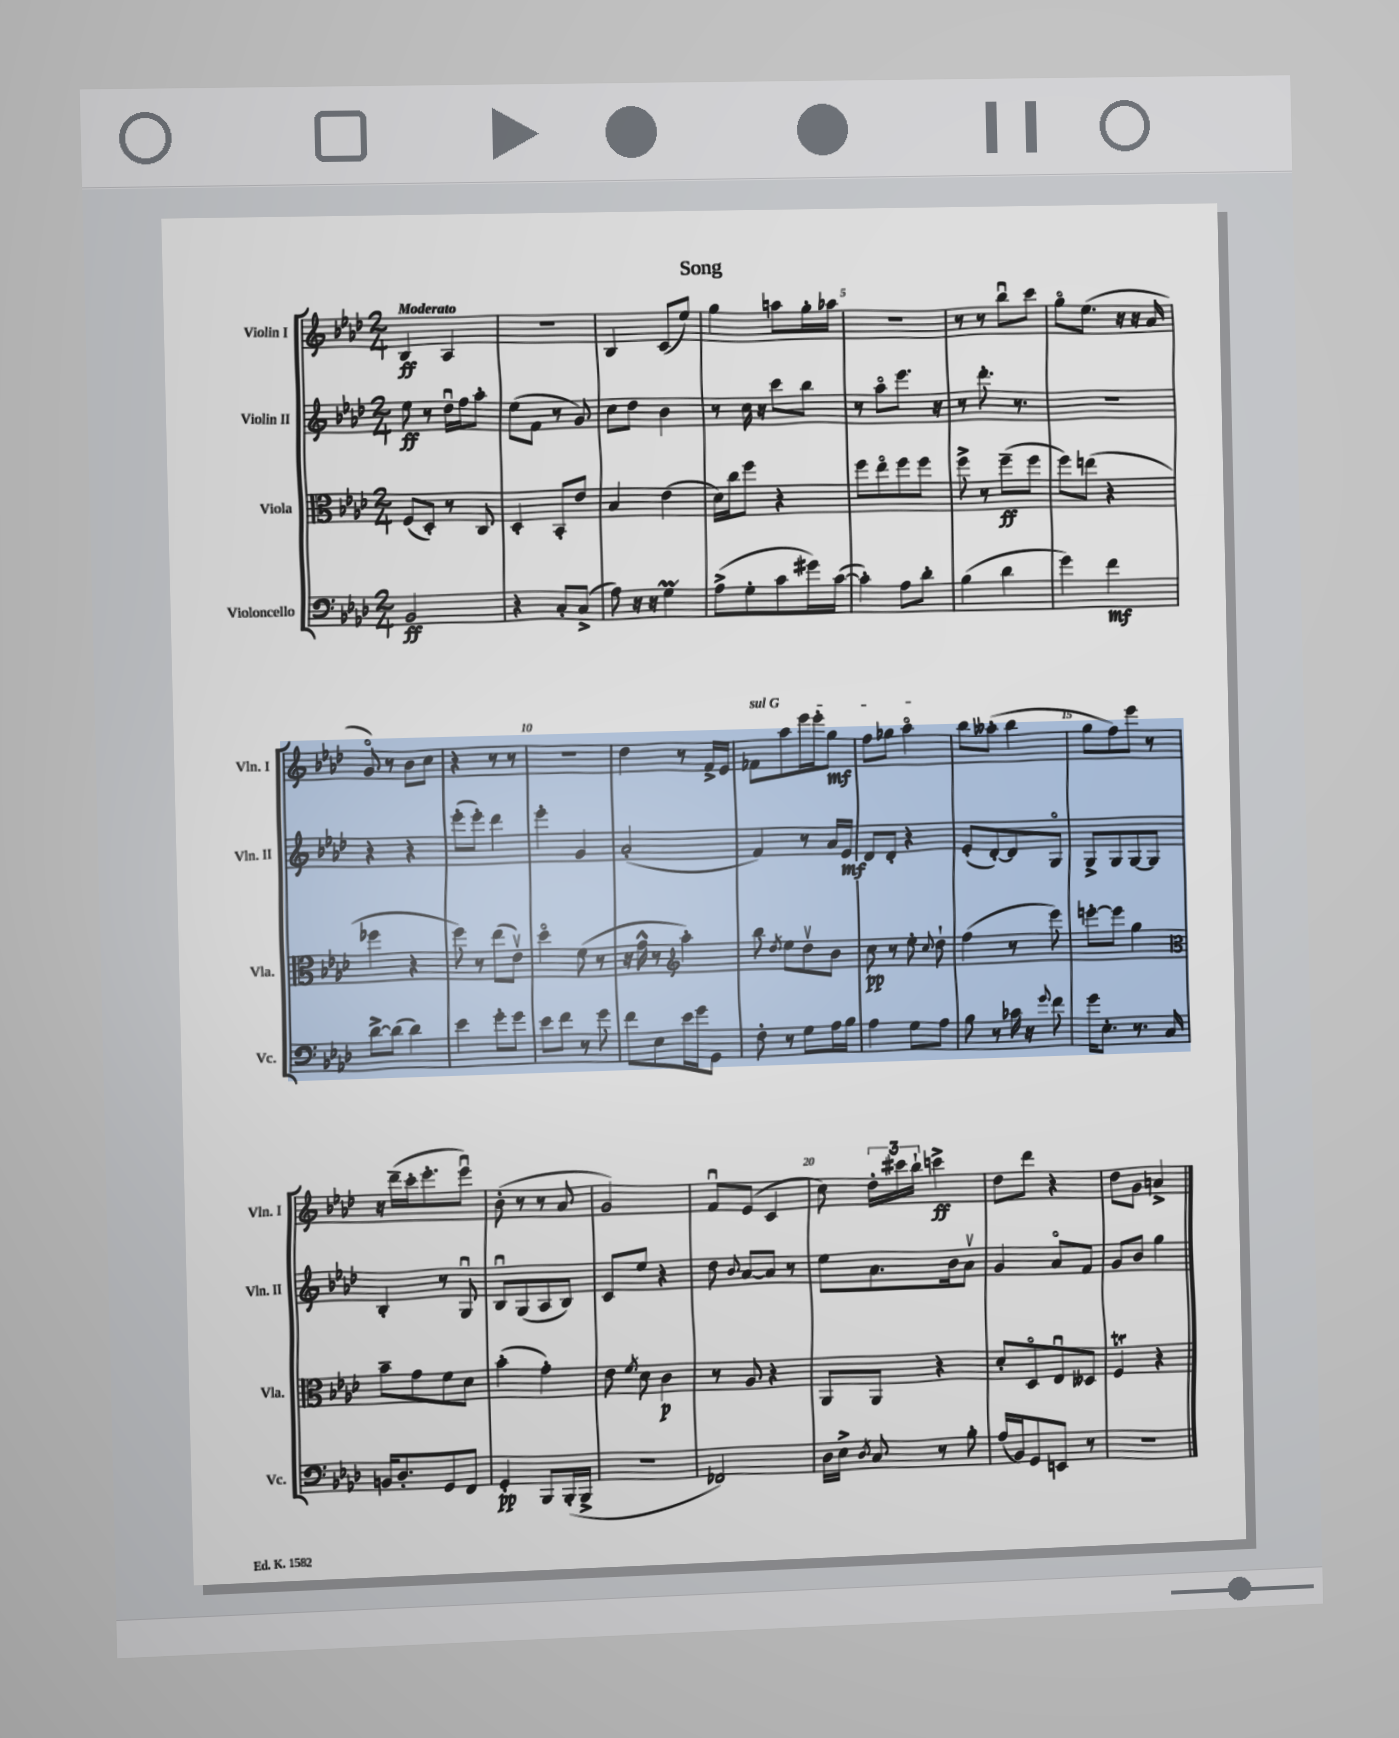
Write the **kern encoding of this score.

**kern	**kern	**kern	**kern
*staff4	*staff3	*staff2	*staff1
*clefF4	*clefC3	*clefG2	*clefG2
*k[b-e-a-d-]	*k[b-e-a-d-]	*k[b-e-a-d-]	*k[b-e-a-d-]
*M2/4	*M2/4	*M2/4	*M2/4
2BB-	(8F	8ee-	4B-
.	8D-')	8r	.
.	8r	16dd-u	4A-
.	.	16ff	.
.	8C	8aa-'	.
=	=	=	=
4r	4D-'	(8ee-	2r
.	.	8f	.
8C'	8BB-'	8r	.
(8C^	8e-	8g)	.
=	=	=	=
8A-)	4B-	8cc	4B-
16r	.	8dd-	.
16r	.	.	.
4G	(4e-	4b-	(8c
.	.	.	8ee-)
=	=	=	=
(8A-^	16d-)	8r	4gg
.	16cc	.	.
8G'	8ff	16cc	.
.	.	16r	.
8c	4r	8ccc	8aa
16g#)	.	8bb-	16gg'
([16c	.	.	16aa-
=	=	=	=
4c'])	8ff	8r	2r
.	8ee-o	8aa-o	.
8A-	8ff	8.eee-	.
8d-'	8ff	.	.
.	.	16r	.
=	=	=	=
(4B-	8ff^	8r	8r
.	8r	8.ddd-'	8r
4d-	(8ff~	.	8bb-u
.	.	8.r	.
.	8ff	.	8ccc
=	=	=	=
4g)	8ff)	2r	8ggo
.	(8ee	.	(8.ee-
4f	4r	.	.
.	.	.	16r
.	.	.	16r
.	.	.	16a-
=	=	=	=
[8d-^	4ff-	4r	8go)
(8d-]	.	.	8r
4d-)	4r	4r	8b-
.	.	.	8cc
=	=	=	=
4e-	8ff)	(8eee-'	4r
.	8r	8eee-')	.
8g'	(8ee-	4ddd-	8r
8g	8e-v)	.	8r
=	=	=	=
8e-	4dd-o	4eee-'	2r
8f	.	.	.
8r	(8f	4g	.
8g	8r	.	.
=	=	=	=
8f	16r	(2a-'	4dd-
.	16g^^	.	.
8E-	8r	.	.
*	*clefG2	*	*
16e-	4aa-')	.	8r
16g	.	.	.
8GG	.	.	16f^
.	.	.	16e-
=	=	=	=
8F'	8bb-	4f)	8f-
.	8qdd-	.	.
8r	8ee-	.	8aa-
8G	8dd-v	8r	16eee-
.	.	.	16eee-'
16A-	8b-	16a-	8gg
16B-	.	16e-	.
=	=	=	=
4A-	8cc	8d-	8ff
.	8r	8d-'	8gg-
8G	8ee-'	4r	4aa-o
.	8qqcc	.	.
8A-	8dd-`	.	.
=	=	=	=
8B-	(4ff	(8e-'	8bb-
8r	.	[8d-')	(8aa--'
16c-	8r	8d-]	4bb-
16r	.	.	.
8qqg	.	.	.
8f	8eee-)	8Go	.
=	=	=	=
16g	[8eee'	8G^	8gg
8.E-'	.	.	.
.	8eee]	8G	8ff)
8.r	4gg	[8G	8eee-
.	.	8G]	8r
16C	.	.	.
=	=	=	=
*	*clefC3	*	*
16BB	8b-~	4B-'	16r
8.D-'	.	.	(16ddd-~
.	8g	.	16ccc'
.	.	.	8.eee-'
8GG	8f	8r	.
8FF	8d-	8Gu	8eee-u)
=	=	=	=
4GG'	(4b-'	8B-u	(8b-'
.	.	(8G	8r
8BBB-	4g')	8A-	8r
(16BBB-'	.	8B-)	8a-
16BBB-^	.	.	.
=	=	=	=
2r	8e-	8c	2g)
.	8qf	.	.
.	8d-	8ee-	.
.	4c	4r	.
=	=	=	=
2FF-)	8r	8dd-	8fu
.	.	8qqb-	.
.	8A-	[8a-	(8e-
.	4r	8a-]	4c
.	.	8r	.
=	=	=	=
16D-	8AA-	8ee-	8cc)
16E-^	.	.	.
8qD-	.	.	.
8C	8AA-	8.a-	24dd-'
.	.	.	24ccc#
.	.	.	24bb-`
8r	4r	.	4ccc^
.	.	16b-	.
8B-'	.	8a-v	.
=	=	=	=
(16A-	8d-'	4g	8dd-
16BB-)	.	.	.
8GG	8D-o	.	8ddd-
8EE	8E-u	8a-o	4r
8r	8D--	8f	.
=	=	=	=
2r	4F	8g	8dd-
.	.	8b-	8g
.	4r	4gg	4a^
==	==	==	==
*-	*-	*-	*-
